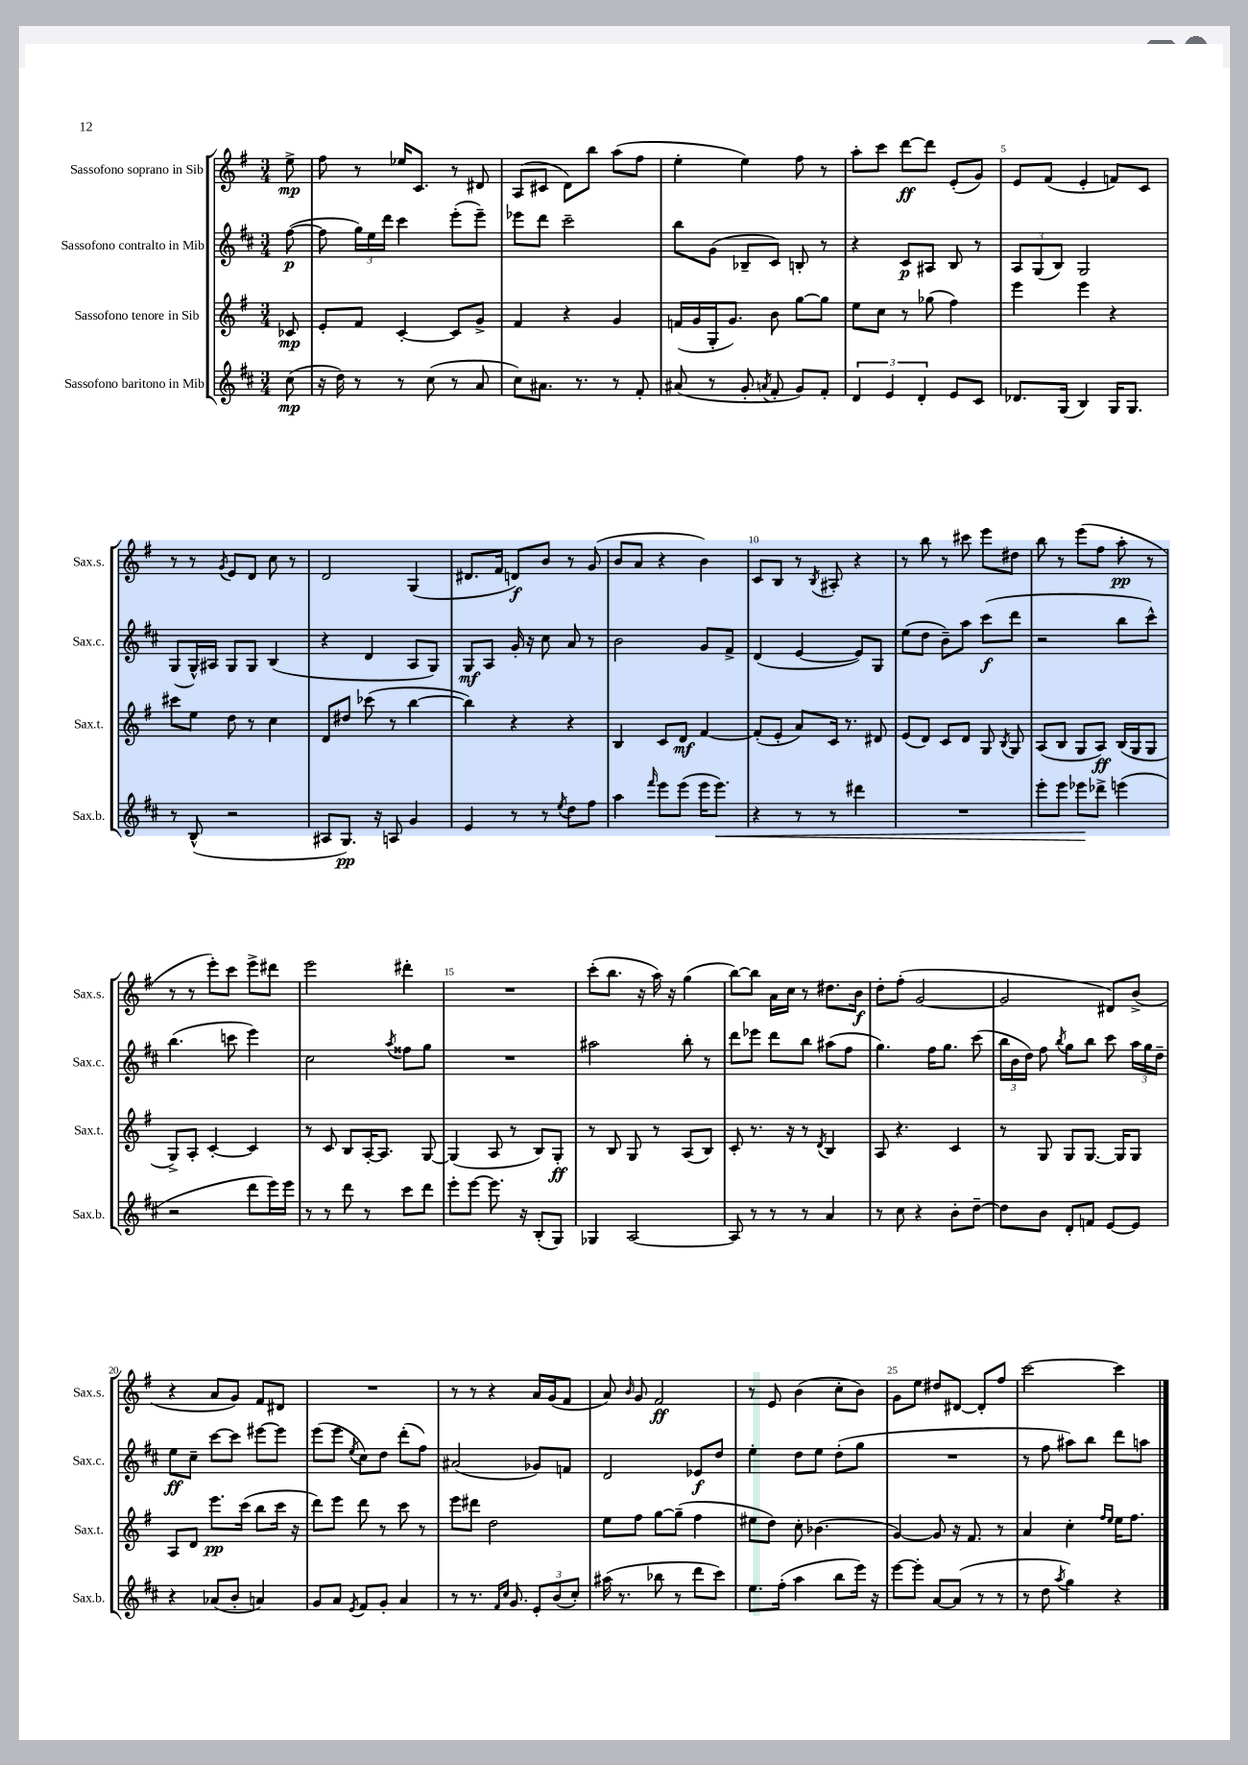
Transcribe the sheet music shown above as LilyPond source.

<<
\new StaffGroup <<
\new Staff = "s0" \with { instrumentName = "Sassofono soprano in Sib" shortInstrumentName = "Sax.s." } {
    \clef treble \key g \major \numericTimeSignature \time 3/4 \partial 8
    \autoBeamOff e''8->\mp |
    fis''8 r8 ees''16[ c'8.] r8 dis'8 |
    a8[( cis'8] d'8[) b''8] a''8[( fis''8] |
    e''4-. e''4) fis''8 r8 |
    a''8[-. c'''8] d'''8[~\ff d'''8] e'8[-.( g'8]) |
    e'8[ fis'8]( e'4-. f'8[) c'8] |
    r8 r8 \acciaccatura { g'8 } e'8[ d'8] c''8 r8 |
    d'2 g4( |
    dis'8.[ fis'16] d'8[\f) b'8] r8 g'8( |
    b'8[ a'8] r4 b'4) |
    c'8[ b8] r8 \acciaccatura { b8 } ais8-. r4 |
    r8 b''8 r8 cis'''8 e'''8[ dis''8] |
    b''8 r8 e'''8[( fis''8] a''8-.\pp r8 |
    r8 r8 e'''8[-.) c'''8] e'''8[-> dis'''8] |
    e'''2 dis'''4-. |
    R2. |
    c'''8[-.( b''8.] r16 a''16) r16 g''4( |
    b''8[~) b''8] a'16[ c''16] r8 dis''8.[ b'16]\f |
    d''8[-. fis''8]-.( g'2~ |
    g'2 dis'8[) b'8]->( |
    r4 a'8[ g'8]) fis'8[ dis'8] |
    R2. |
    r8 r8 r4 a'16[ g'16( fis'8] |
    a'8) \grace { b'16 } g'8 fis'2\ff |
    r8 e'8 b'4( c''8[-. b'8]) |
    g'8[ e''8] dis''8[ dis'8]~ dis'8[-. fis''8] |
    c'''2~ c'''4 \bar "|." |
}
\new Staff = "s1" \with { instrumentName = "Sassofono contralto in Mib" shortInstrumentName = "Sax.c." } {
    \clef treble \key d \major \numericTimeSignature \time 3/4 \partial 8
    \autoBeamOff fis''8~\p( |
    fis''8 \tuplet 3/2 { g''16[) e''16 d'''16] } cis'''4 e'''8[-.( e'''8]--) |
    ees'''8[ d'''8] cis'''2-- |
    b''8[ g'8]( bes8[-- cis'8]) b8-. r8 |
    r4 cis'8[\p ais8] b8 r8 |
    \tuplet 3/2 { a8[ g8( b8]) } g2 |
    g8[( g16-^) ais16] g8[ g8] b4( |
    r4 d'4 a8[ g8]) |
    g8[\mf a8] g'16-. r16 cis''8 a'8 r8 |
    b'2 g'8[ fis'8]-> |
    d'4( e'4~ e'8[) g8] |
    e''8[( d''8] b'8[--) a''8] cis'''8[\f( d'''8] |
    r2 b''8[ cis'''8]-^) |
    b''4.( c'''8 e'''4) |
    cis''2 \acciaccatura { a''8 } fisis''8[ g''8] |
    R2. |
    ais''2 b''8-. r8 |
    d'''8[ ees'''8] d'''8[ b''8] ais''8[( fis''8] |
    g''4.) fis''16[ g''8.] cis'''8( |
    \tuplet 3/2 { b''16[ b'16 d''16]) } fis''8 \acciaccatura { b''8 } g''8[ b''8] cis'''8 \tuplet 3/2 { a''16[ g''16 d''16]-- } |
    e''8[\ff cis''8]-- cis'''8[~ cis'''8] eis'''8[~ eis'''8] |
    e'''8[( e'''8] \acciaccatura { e''8 } cis''8[) d''8] d'''8[-.( fis''8]) |
    ais'2( ges'8[) f'8] |
    d'2 ees'8[\f d''8] |
    e''4-. d''8[ e''8] d''8[-.( g''8] |
    R2. |
    r8 fis''8 ais''8[) b''8] d'''8[ a''8] \bar "|." |
}
\new Staff = "s2" \with { instrumentName = "Sassofono tenore in Sib" shortInstrumentName = "Sax.t." } {
    \clef treble \key g \major \numericTimeSignature \time 3/4 \partial 8
    \autoBeamOff ces'8\mp |
    e'8[-. fis'8] c'4~-. c'8[ g'8]-> |
    fis'4 r4 g'4 |
    f'16[( g'16 g16-. g'8.]) b'8 g''8[~ g''8] |
    e''8[ c''8] r8 ges''8( fis''4) |
    e'''4 e'''4 r4 |
    cis'''8[ e''8] d''8 r8 c''4 |
    d'8[ dis''8] ces'''8( r8 b''4~ |
    b''4) r4 r4 |
    b4 c'8[ d'8]\mf fis'4~ |
    fis'8[-.( e'8]-. a'8[) c'16] r8. dis'8 |
    e'8[( d'8]) c'8[ d'8] g8 \acciaccatura { b8 } g8 |
    a8[( b8] g8[ a8]\ff) b16[( g16 g8] |
    g8[->) a8]-. c'4~-. c'4 |
    r8 c'8 b8[ a16~-. a8.] g8~ |
    g4( a8 r8 b8[) g8]-.\ff |
    r8 b8 g8 r8 a8[( b8]) |
    c'8-. r8. r16 r8 \acciaccatura { d'8 } b4 |
    a8 r4. c'4 |
    r8 g8 g8[ g8.]~ g16[ g8] |
    a8[ d'8] e'''8.[\pp c'''16]( b''8[ c'''16] r16 |
    d'''8[) e'''8] d'''8 r8 c'''8 r8 |
    e'''8[ dis'''8] d''2 |
    e''8[ fis''8] g''8[~ g''8]--( fis''4 |
    eis''8[ d''8]) c''8-. bes'4.( |
    g'4~) g'8 r16 fis'8. r8 |
    a'4 c''4-. \grace { fis''16[ e''16] } e''16[ fis''8.] \bar "|." |
}
\new Staff = "s3" \with { instrumentName = "Sassofono baritono in Mib" shortInstrumentName = "Sax.b." } {
    \clef treble \key d \major \numericTimeSignature \time 3/4 \partial 8
    \autoBeamOff cis''8\mp( |
    r16 d''16) r8 r8 cis''8( r8 a'8 |
    cis''8[) ais'8.] r8. r8 fis'8-. |
    ais'8( r8 g'8-. \acciaccatura { a'8 } fis'8-. g'8[) fis'8]-. |
    \tuplet 3/2 { d'4 e'4 d'4-. } e'8[ cis'8] |
    des'8.[ g16]( b4) g16[ g8.] |
    r8 b8-^( r2 |
    ais8[ g8.]\pp) r16 a8 g'4 |
    e'4 r8 r8 \acciaccatura { e''8 } d''8[ fis''8] |
    a''4 \grace { fis'''16 } e'''8[ e'''8]( e'''16[ e'''8.]\<) |
    r4 r8 r8 dis'''4 |
    R2. |
    e'''8[-. e'''8] ees'''8[\! des'''8]-> e'''4( |
    r2 d'''8[ e'''16) e'''16] |
    r8 r8 d'''8 r8 cis'''8[ d'''8] |
    e'''8[-. e'''8]~ e'''8. r16 b8[-.( g8]) |
    ges4 a2~ |
    a8 r8 r8 r8 a'4 |
    r8 cis''8 r4 b'8[-. d''8]~-- |
    d''8[ b'8] d'8[-. f'8] e'8[~ e'8] |
    r4 aes'8[( b'8]-. a'4) |
    g'8[ a'8] \acciaccatura { e'8 } fis'8[ g'8]-. a'4 |
    r8 r8. \grace { fis'16[ cis''16] } g'8. \tuplet 3/2 { e'8[-. b'8( cis''8]-.) } |
    ais''16( r8. bes''8 r8 d'''8[ cis'''8]) |
    e''8.[ fis''16]-.( a''4 b''8[ e'''16]) r16 |
    e'''8[~ e'''8]-. a'8[~ a'8]( r8 r8 |
    r8 d''8 \acciaccatura { a''8 } g''4) r4 \bar "|." |
}
>>
>>
\layout { \context { \Score \override BarNumber.break-visibility = ##(#f #t #t) barNumberVisibility = #(every-nth-bar-number-visible 5) } }
